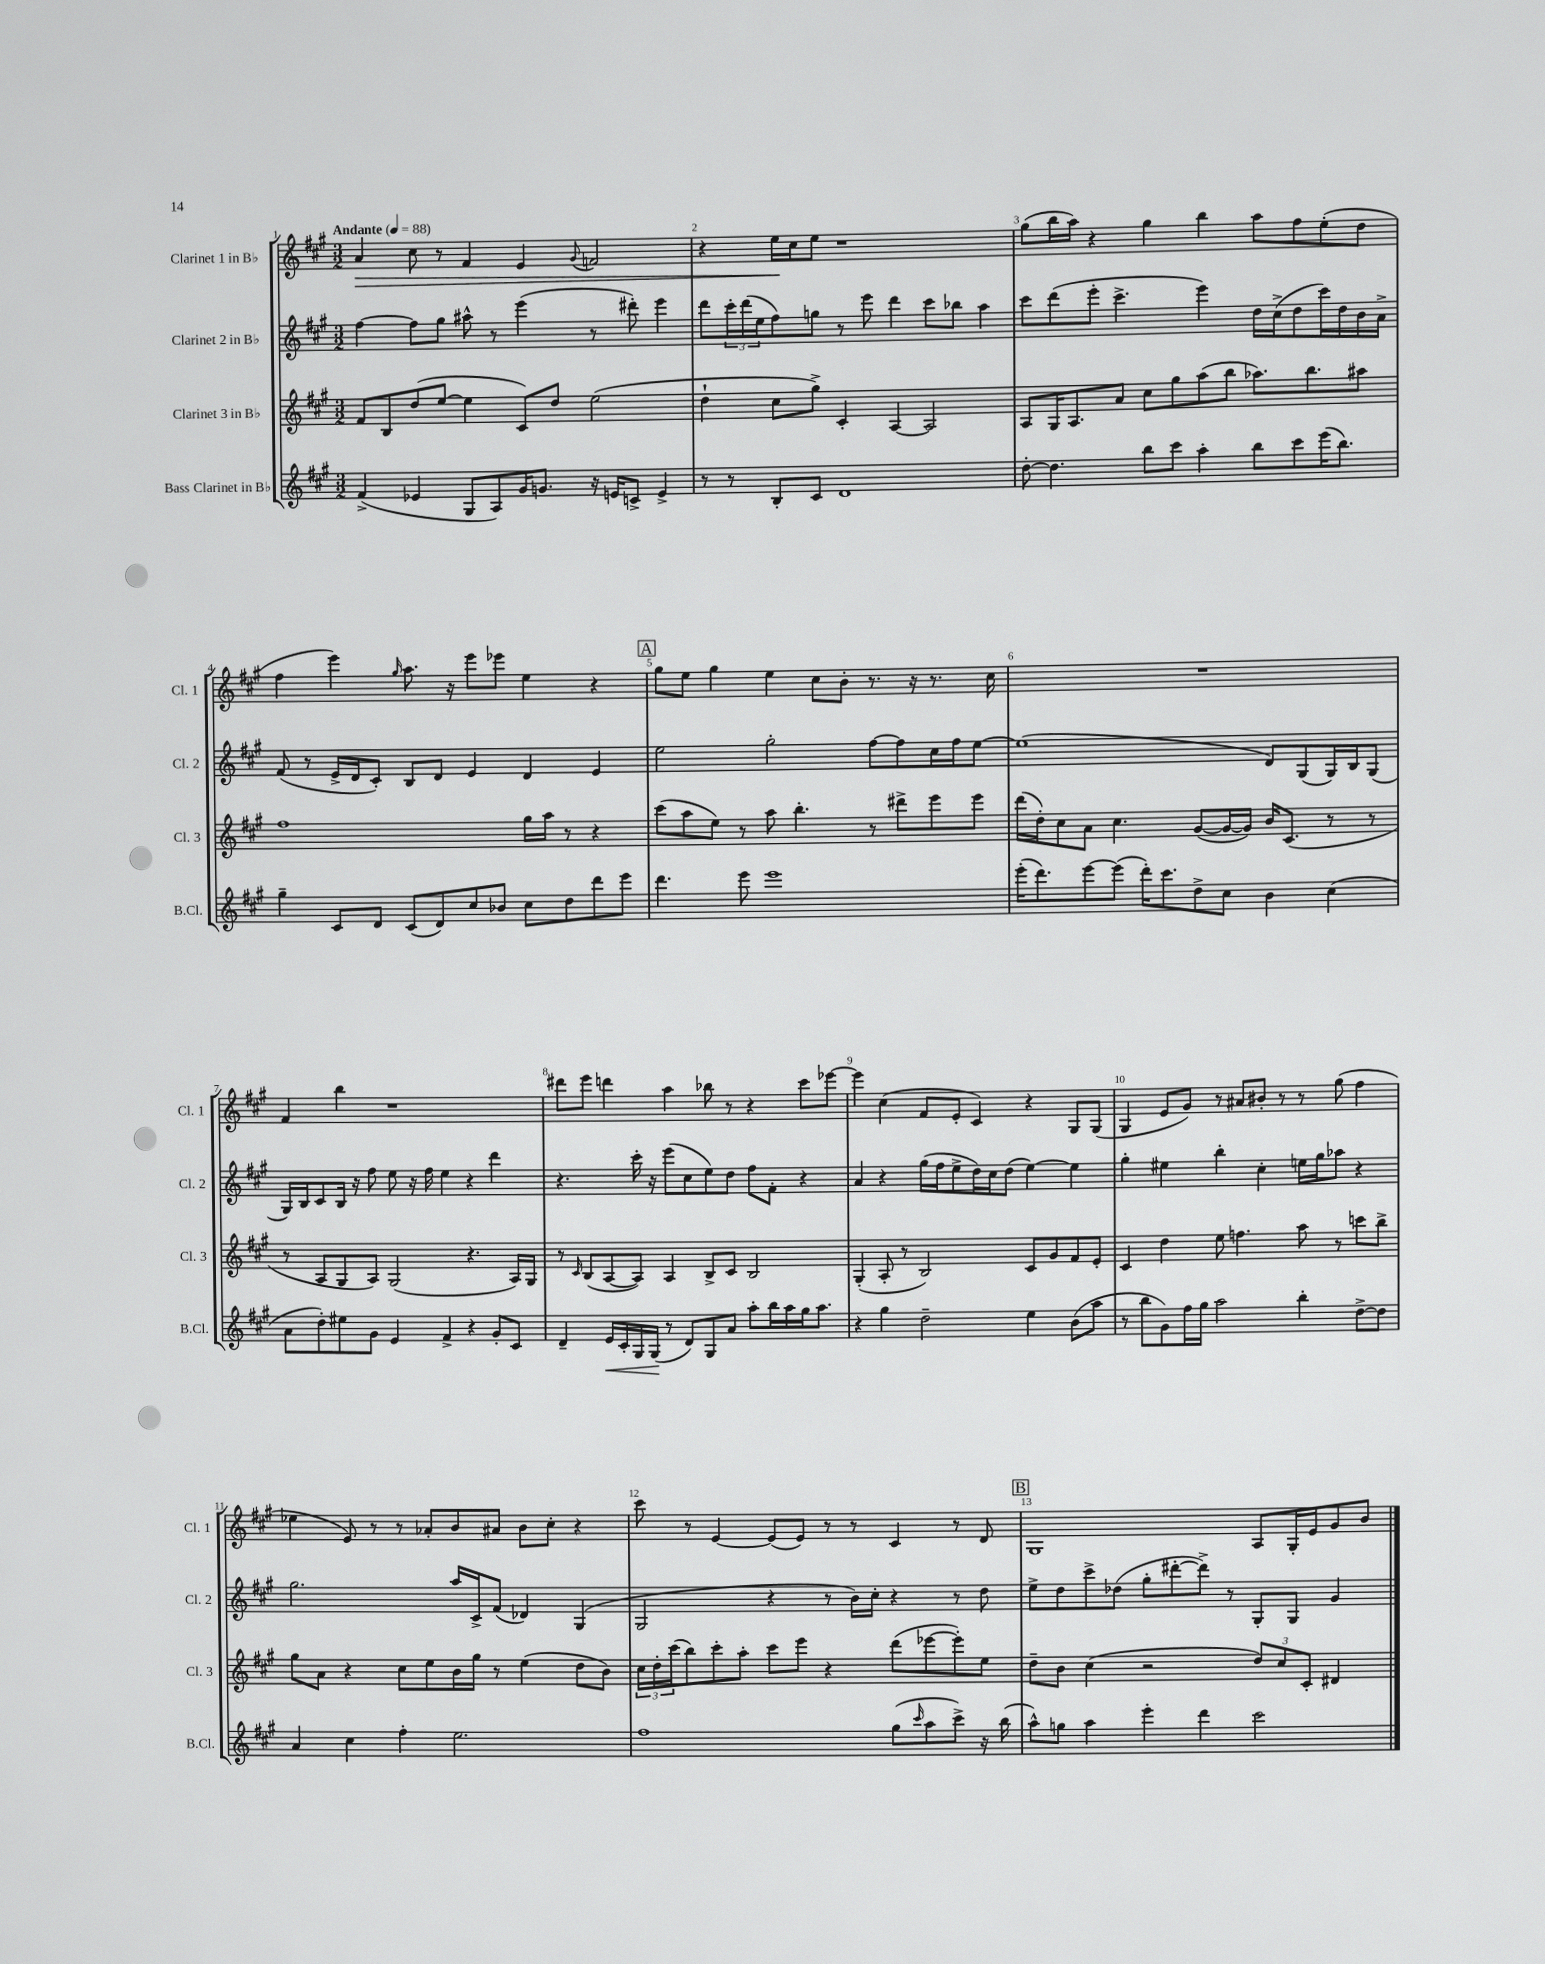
<<
\new StaffGroup <<
\new Staff = "s0" \with { instrumentName = "Clarinet 1 in Bb" shortInstrumentName = "Cl. 1" } {
    \clef treble \key a \major \numericTimeSignature \time 3/2 \tempo "Andante" 4 = 88
    a'4\> cis''8 r8 fis'4 e'4 \appoggiatura { gis'8 } f'2 |
    r4 e''16\! cis''16 e''8 r1 |
    gis''8( b''16 a''16) r4 gis''4 b''4 a''8 fis''8 e''8-.( d''8 |
    fis''4 e'''4) \grace { gis''16 } a''8. r16 e'''8 ees'''8 e''4 r4 |
    \mark \markup { \box "A" } gis''8 e''8 gis''4 e''4 cis''8 b'8-. r8. r16 r8. cis''16 |
    R1. |
    fis'4 b''4 r1 |
    dis'''8 e'''8 d'''4 a''4 bes''8 r8 r4 cis'''8 ees'''8~ |
    ees'''4 cis''4( fis'8 e'8-. cis'4) r4 gis8 gis8( |
    gis4 e'8 gis'8) r8 ais'8 bis'8-. r8 r8 gis''8( fis''4 |
    ees''4 e'8) r8 r8 aes'8-. b'8 ais'8 b'8 cis''8-. r4 |
    cis'''8 r8 e'4~ e'8( e'8) r8 r8 cis'4 r8 d'8 |
    \mark \markup { \box "B" } gis1 a8 gis16-. e'16 gis'8 b'8 \bar "|." |
}
\new Staff = "s1" \with { instrumentName = "Clarinet 2 in Bb" shortInstrumentName = "Cl. 2" } {
    \clef treble \key a \major \numericTimeSignature \time 3/2
    fis''4~ fis''8 gis''8 ais''8-^ r8 e'''4( r8 dis'''8-.) e'''4 |
    d'''8 \tuplet 3/2 { cis'''16-. d'''16( e''16 } fis''8) g''8 r8 e'''8 d'''4 cis'''8 bes''8 a''4 |
    cis'''8 d'''8( e'''8-. cis'''4.-> e'''4) d''16 cis''16->( d''8 cis'''16) d''16 b'16 a'16-> |
    fis'8( r8 e'16-> d'16 cis'8-.) b8 d'8 e'4 d'4 e'4 |
    \mark \markup { \box "A" } e''2 gis''2-. fis''8~ fis''8 cis''16 fis''16 e''8~ |
    e''1( d'8) gis8( gis16) b16 gis8( |
    gis16) b16 cis'8 b16 r16 fis''8 e''8 r16 fis''16 e''4 r4 d'''4 |
    r4. cis'''16-. r16 e'''8( cis''8 e''8) d''8 fis''8 fis'8-. r4 |
    a'4 r4 gis''16( fis''16 e''8-> d''16) cis''16 d''8( e''4~) e''4 |
    gis''4-. eis''4 b''4-. cis''4-. e''16 gis''16 aes''8 r4 |
    gis''2. a''16 cis'16-> fis'8( des'4) gis4( |
    gis2 r4 r8 b'16) cis''16-. r4 r8 d''8 |
    \mark \markup { \box "B" } e''8-> d''8 cis'''8-> des''8( gis''8-. dis'''8~-. dis'''8->) r8 gis8-. gis8 gis'4 \bar "|." |
}
\new Staff = "s2" \with { instrumentName = "Clarinet 3 in Bb" shortInstrumentName = "Cl. 3" } {
    \clef treble \key a \major \numericTimeSignature \time 3/2
    fis'8 b8 d''8( e''8~ e''4 cis'8) d''8 e''2( |
    d''4-! cis''8 gis''8->) cis'4-. a4~ a2 |
    a8 gis16 a8. a'8 cis''8 gis''8 a''8( b''8 aes''8.) b''8. ais''8 |
    fis''1 gis''16 a''16 r8 r4 |
    \mark \markup { \box "A" } cis'''8( a''8 e''8) r8 a''8 b''4.-. r8 dis'''8-> e'''8 e'''8 |
    d'''16( d''16-.) cis''8 a'8 cis''4. gis'8~( gis'16~ gis'16) b'16 cis'8.( r8 r8 |
    r8 a8 gis8 a8) gis2( r4. a16) gis16 |
    r8 \grace { cis'16 } b8( a8~ a8) a4 b8-> cis'8 b2 |
    gis4-.( a8-. r8 b2) cis'8 gis'8 fis'8 e'8-. |
    cis'4 d''4 e''8 f''4. a''8 r8 c'''8 b''8-> |
    gis''8 a'8 r4 cis''8 e''8 b'16 gis''16 r8 e''4( d''8 b'8) |
    \tuplet 3/2 { cis''16 d''16-. cis'''16( } b''8) cis'''8-. a''8-. cis'''8 e'''8 r4 d'''8( ees'''8~ ees'''8-.) e''8 |
    \mark \markup { \box "B" } d''8-- b'8 cis''4( r2 \tuplet 3/2 { d''8) cis''8 cis'8-. } dis'4 \bar "|." |
}
\new Staff = "s3" \with { instrumentName = "Bass Clarinet in Bb" shortInstrumentName = "B.Cl." } {
    \clef treble \key a \major \numericTimeSignature \time 3/2
    fis'4->( ees'4 gis8 a8) gis'16 g'8. r16 e'16 c'8-> e'4-> |
    r8 r8 b8-. cis'8 d'1 |
    d''8~-. d''4. b''8 cis'''8 a''4-. b''8 cis'''8 e'''16( b''8.) |
    gis''4-- cis'8 d'8 cis'8( d'8) cis''8 bes'8 cis''8 d''8 d'''8 e'''8 |
    \mark \markup { \box "A" } d'''4. e'''8 e'''1 |
    e'''16-.( d'''8.) e'''8~ e'''8( d'''16-.) cis'''8. d''8-> cis''8 b'4 cis''4( |
    a'8 d''8-.) eis''8 gis'8 e'4 fis'4-> r4 gis'8-. cis'8 |
    d'4-- e'16\< cis'16-. gis16 gis16\!( r8 d'8) gis8 a'8 a''8-. b''16 a''16 gis''16 a''8. |
    r4 gis''4 d''2-- e''4 b'8( a''8 |
    r8 b''8 gis'8) fis''16 gis''16 a''2 b''4-. d''8~-> d''8 |
    a'4 cis''4 fis''4-. e''2. |
    fis''1 gis''8( \grace { cis'''16 } a''8 cis'''8->) r16 b''16( |
    \mark \markup { \box "B" } a''8-^) g''8 a''4 e'''4-. d'''4 cis'''2 \bar "|." |
}
>>
>>
\layout { \context { \Score \override BarNumber.break-visibility = ##(#f #t #t) barNumberVisibility = #all-bar-numbers-visible } }
